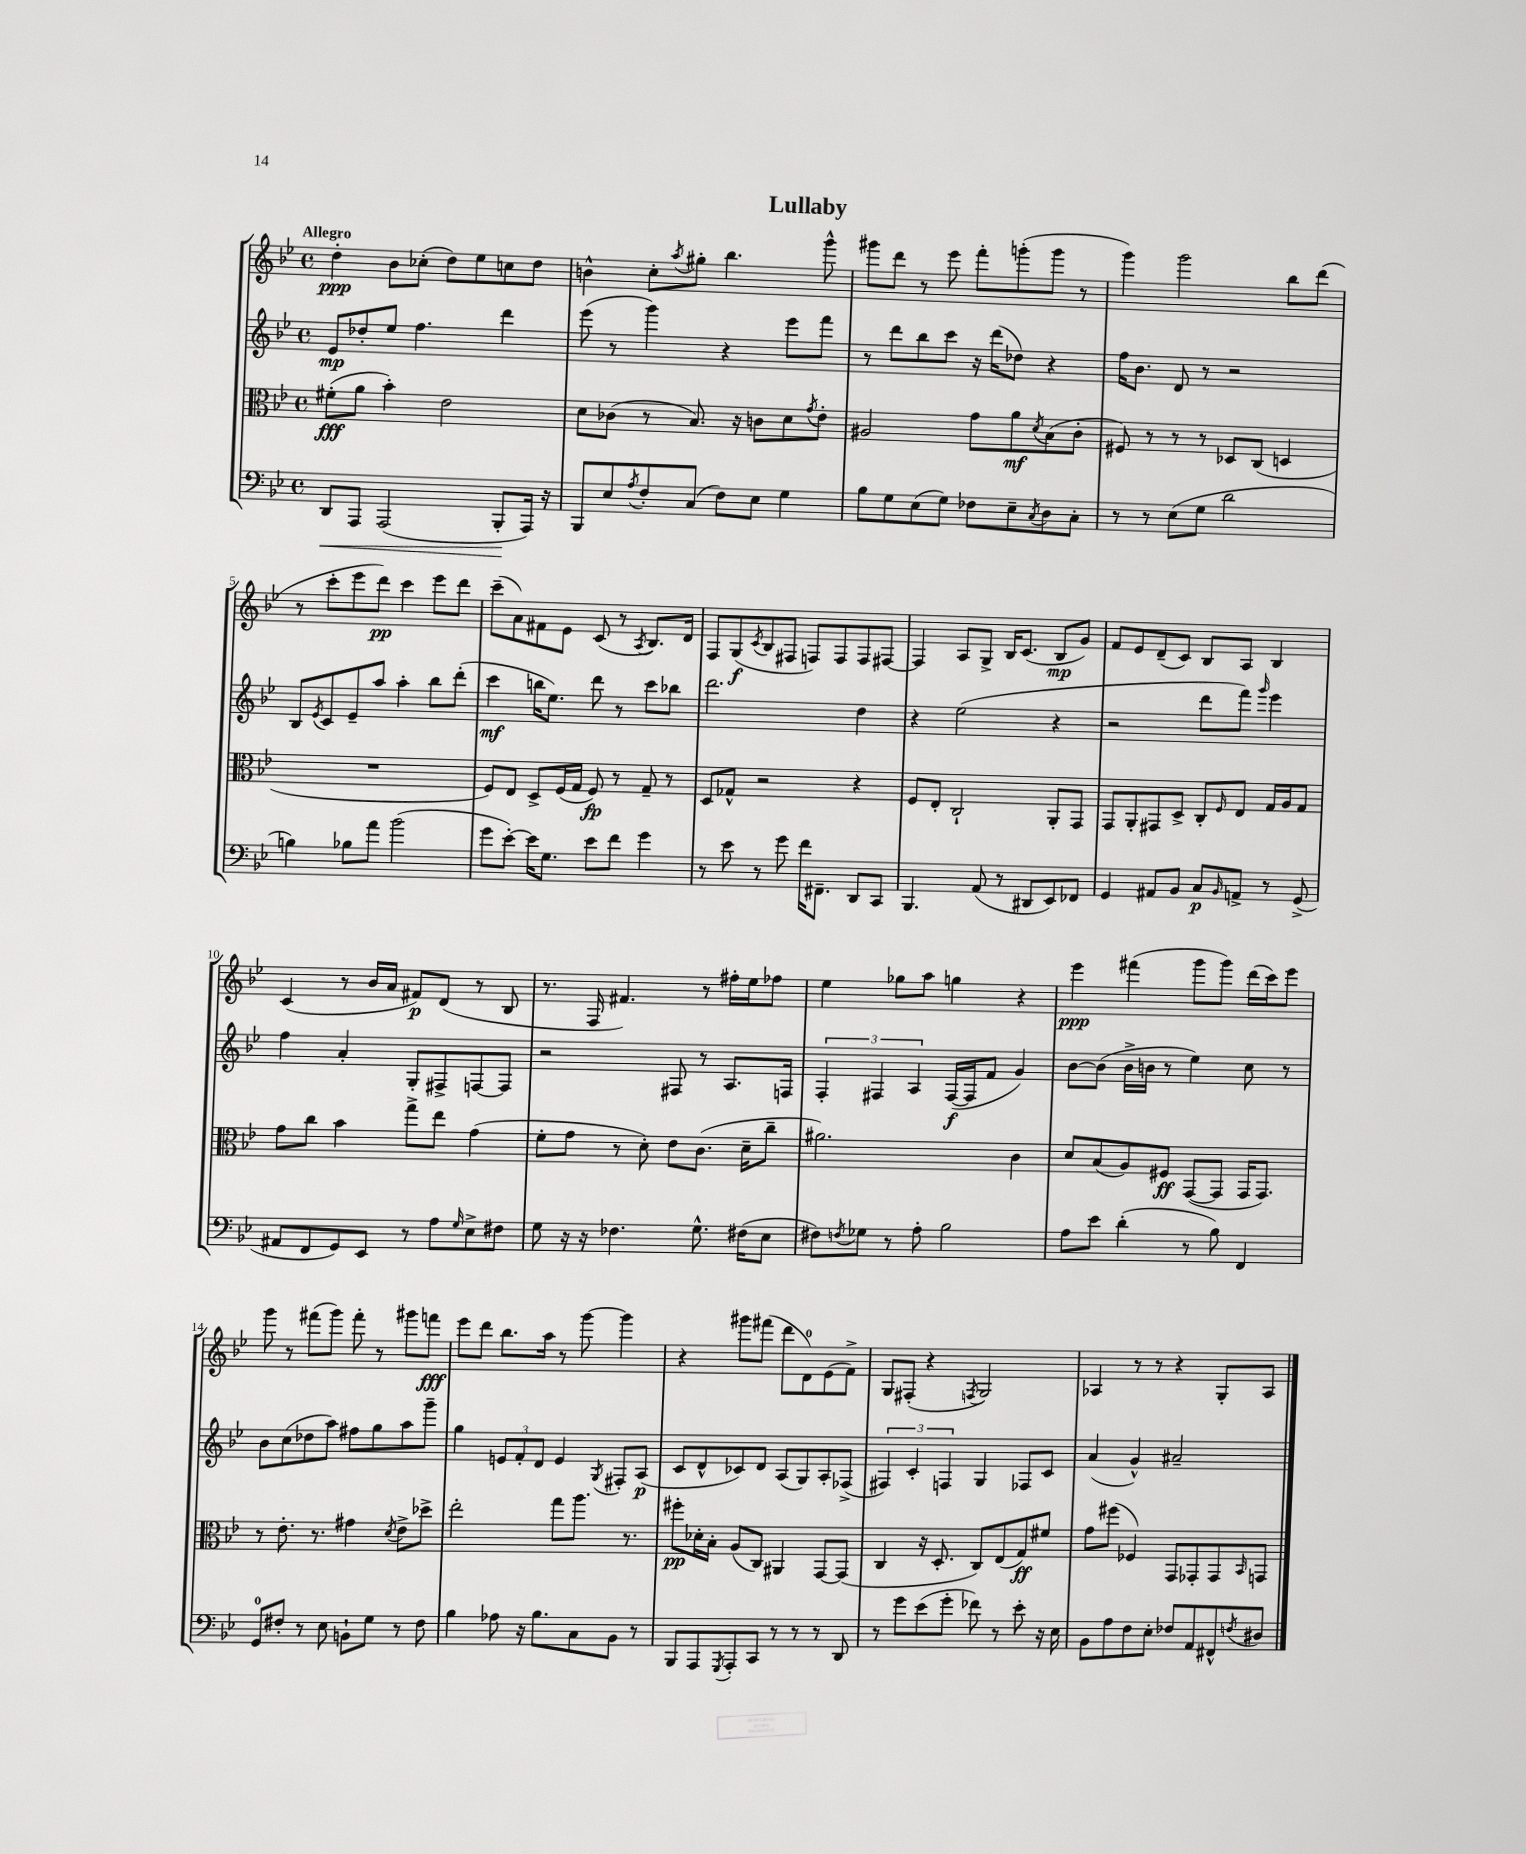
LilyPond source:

\header { title = "Lullaby" }
<<
\new StaffGroup <<
\new Staff = "s0" {
    \clef treble \key bes \major \defaultTimeSignature \time 4/4 \tempo "Allegro"
    d''4-.\ppp bes'8 ces''8-.( d''8) ees''8 c''8 d''8 |
    b'4-^ c''8-. \acciaccatura { a''8 } gis''8-. bes''4. g'''8-^ |
    gis'''8 d'''8 r8 ees'''8 f'''8-. g'''8-.( g'''8 r8 |
    g'''4) g'''2 bes''8 d'''8( |
    r8 c'''8-. ees'''8 d'''8\pp) c'''4 ees'''8 d'''8 |
    c'''8--( a'8) fis'8 ees'8 c'8( r8 \acciaccatura { a8 } bes8.) d'16 |
    f8 g8\f( \acciaccatura { c'8 } bes8 fis8 f8) f8 f8 fis8~ |
    fis4 a8 g8-> bes16 c'8.( bes8\mp g'8) |
    f'8 ees'8 d'8--( c'8) bes8 a8 bes4 |
    c'4( r8 bes'16 a'16 fis'8\p) d'8( r8 bes8 |
    r8. f16 fis'4.) r8 fis''16-. ees''16 fes''8 |
    ees''4 ges''8 a''8 g''4 r4 |
    ees'''4\ppp fis'''4( g'''8 g'''8) d'''16( c'''16) ees'''8 |
    g'''8 r8 fis'''8( g'''8) fis'''8-. r8 gis'''8 f'''8\fff |
    ees'''8 d'''8 bes''8. a''16 r8 g'''8~ g'''4 |
    r4 gis'''8 fis'''8( d'''8 d'8-0) ees'8( f'8->) |
    g8 fis8-.( r4 \acciaccatura { f8 } g2) |
    aes4 r8 r8 r4 g8-. aes8 \bar "|." |
}
\new Staff = "s1" {
    \clef treble \key bes \major \defaultTimeSignature \time 4/4
    ees'8\mp des''8-. ees''8 f''4. d'''4 |
    ees'''8( r8 g'''4) r4 ees'''8 f'''8 |
    r8 d'''8 bes''8 c'''8 r16 d'''16( des''8) r4 |
    f''16 bes'8. d'8 r8 r2 |
    bes8 \acciaccatura { ees'8 } c'8 ees'8-- a''8 a''4-. bes''8 d'''8-.( |
    c'''4\mf b''16 ees''8.) d'''8 r8 c'''8 bes''8 |
    d'''2. d''4 |
    r4 ees''2( r4 |
    r2 d'''8 f'''8) \grace { g'''16 } ees'''4 |
    f''4 a'4-. g8-. fis8-> f8~ f8 |
    r2 fis8 r8 a8. f16 |
    \tuplet 3/2 { f4-. fis4 a4 } fis16~\f( fis16 f'8 g'4) |
    bes'8~ bes'8( bes'16-> b'16 r8 ees''4) c''8 r8 |
    bes'8 c''8( des''8 a''8) fis''8 g''8 a''8 g'''8-- |
    g''4 \tuplet 3/2 { e'8 f'8-. d'8 } e'4 \acciaccatura { g8 } fis8-. a8\p( |
    c'8 d'8-^ ces'8) d'8 a8( g8) a8-. fes8->( |
    \tuplet 3/2 { fis4) c'4-. f4 } g4 fes8 c'8 |
    a'4( g'4-^) ais'2-- \bar "|." |
}
\new Staff = "s2" {
    \clef alto \key bes \major \defaultTimeSignature \time 4/4
    fis'8-.\fff( a'8 bes'4-.) ees'2 |
    d'8 ces'8( r8 bes8.) r16 c'8 d'8 \acciaccatura { g'8 } ees'8-. |
    ais2 g'8 a'8\mf \acciaccatura { d'8 } bes8( c'8-. |
    fis8) r8 r8 r8 des8 c8( d4 |
    R1 |
    f8) ees8 d8-> f16( g16 f8\fp) r8 g8-- r8 |
    d8 ges8-^ r2 r4 |
    f8 ees8-. c2-! a,8-. g,8 |
    g,8 a,8-. gis,8 d8-> c8-. \grace { f16 } ees8 g16 a16 g8 |
    g'8 c''8 bes'4 g''8-> ees''8 g'4( |
    f'8-. g'8 r8 d'8-.) ees'8 c'8.( d'16-- c''8-- |
    ais'2.) c'4 |
    d'8 bes8( a8) fis8\ff g,8~( g,8 g,16 g,8.) |
    r8 ees'8.-. r8. gis'4 \acciaccatura { d'8 } ees'8-> des''8-> |
    ees''2-. g''8 a''8. r8. |
    fis''8-.\pp des'16-. bes16-. a8( c8) ais,4 g,8~ g,8( |
    c4 r16 d8.-. c8) ees8( g8\ff) fis'8 |
    g'8 fis''8( fes4) g,8 ges,8-. ges,8 \grace { bes,16 } g,8 \bar "|." |
}
\new Staff = "s3" {
    \clef bass \key bes \major \defaultTimeSignature \time 4/4
    d,8\< a,,8 a,,2( bes,,8-.\! a,,16) r16 |
    bes,,8 ees8 \acciaccatura { a8 } f8-. c8( f8) ees8 g4 |
    bes8 g8 ees8( g8) fes8 ees8-- \acciaccatura { c8 } d8 c8-. |
    r8 r8 ees8( g8 d'2 |
    b4) bes8 a'8 bes'2( |
    g'8 ees'8~-.) ees'16 g8. ees'8 f'8 g'4 |
    r8 ees'8 r8 g'8 f'16 fis,8.-- d,8 c,8 |
    bes,,4. a,8( r8 dis,8 ees,8) fes,8 |
    g,4 ais,8 bes,8 c8\p \grace { bes,16 } a,8-> r8 g,8->( |
    ais,8 f,8 g,8) ees,8 r8 a8 \grace { g16 } ees8-> fis8 |
    g8 r16 r16 fes4. g8.-^ fis16( ees8 |
    fis8) \acciaccatura { f8 } ges8 r8 a8-. bes2 |
    a8 ees'8 d'4-.( r8 bes8) f,4 |
    g,8-0 fis8-. r8 ees8 b,8-! g8 r8 fis8 |
    bes4 aes8 r16 bes8. c8 bes,8 r8 |
    bes,,8 a,,8 \acciaccatura { g,,8 } a,,8-. c,8 r8 r8 r8 d,8 |
    r8 g'8 ees'8( g'8-. fes'8) r8 ees'8-. r16 ees16 |
    bes,8 a8 f8 ees8-. fes8 a,8 fis,8-^ \acciaccatura { f8 } dis8 \bar "|." |
}
>>
>>
